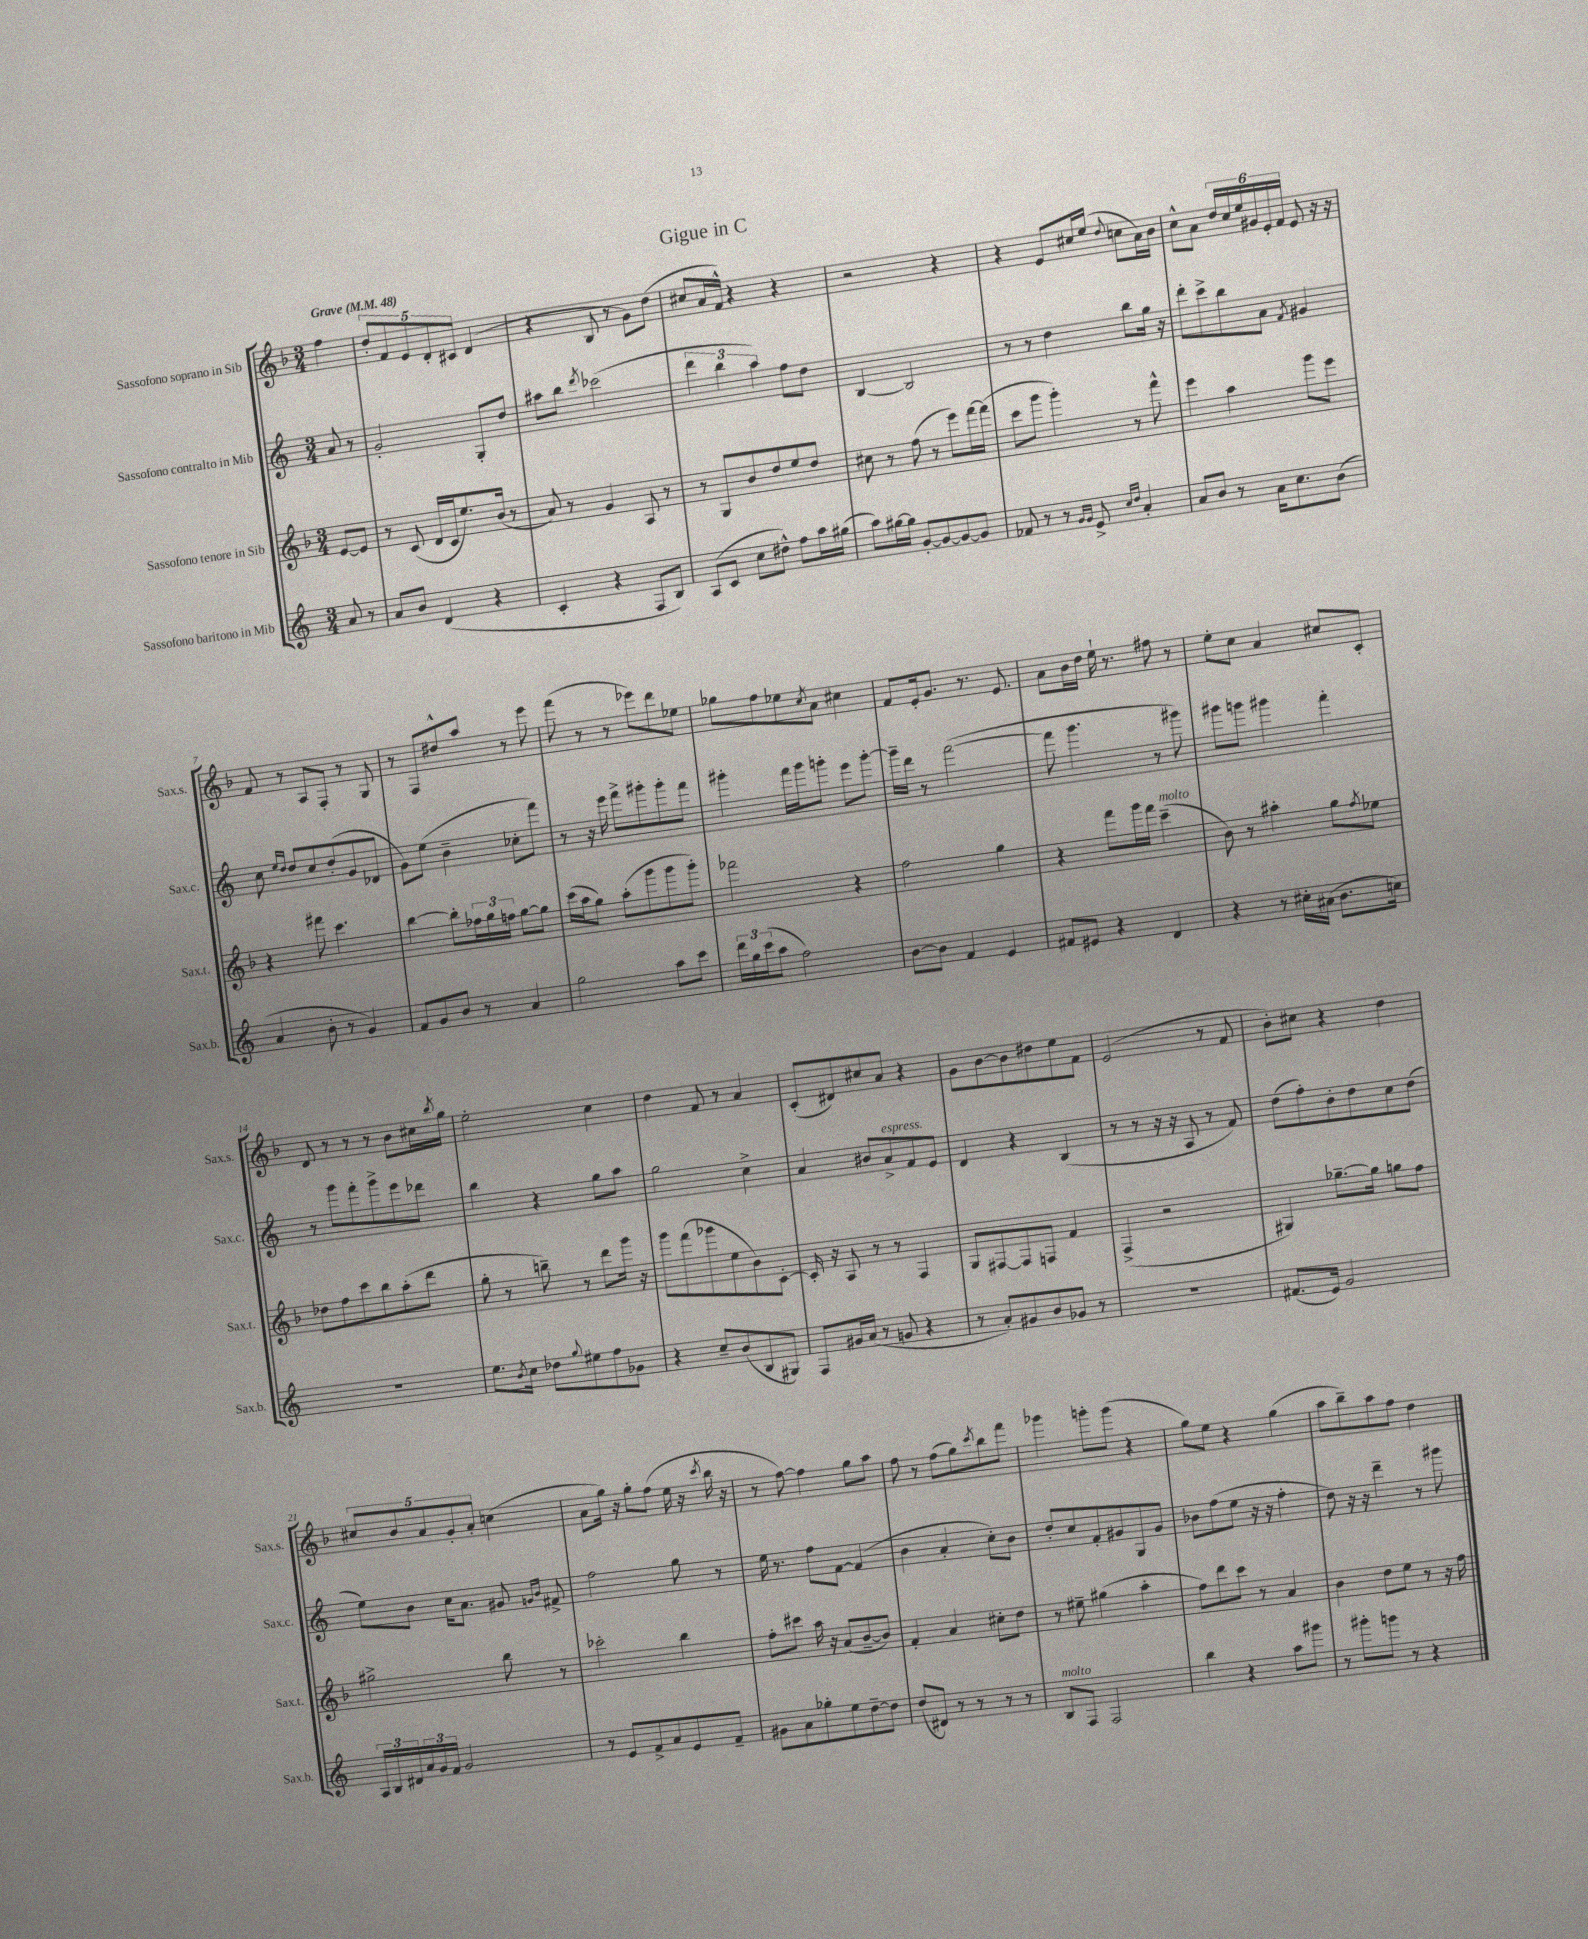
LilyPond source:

\header { title = "Gigue in C" }
<<
\new StaffGroup <<
\new Staff = "s0" \with { instrumentName = "Sassofono soprano in Sib" shortInstrumentName = "Sax.s." } {
    \clef treble \key f \major \numericTimeSignature \time 3/4 \partial 4 \tempo "Grave" 4 = 48
    f''4 |
    \tuplet 5/4 { d''8-. f'8 e'8 d'8-. cis'8 } d'4( |
    r4 bes8 r8 g'8) d''8( |
    cis''8 a'16 f'16-^) r4 r4 |
    r2 r4 |
    r4 e'8 cis''16 e''16( \appoggiatura { d''8 } c''8 a'16) bes'16 |
    c''8-^ a'8 \tuplet 6/4 { d''16 c''16 e''16 gis'16 e'16-. f'16 } e'8 r16 r16 |
    f'8 r8 a8 f8-. r8 g8 |
    r8 f8 dis''8-^ a''8 r8 e'''8 |
    f'''8( r8 r8 ees'''8) d'''8 ees''8 |
    ges''8 f''8 ees''8 \acciaccatura { c''8 } a'8 cis''4 |
    f'8 e'16-. g'8. r8. e'8. |
    a'8 bes'16 d''16 e''16-! r8. fis''8 r8 |
    e''8-. c''8 a'4 cis''8 c'8-. |
    d'8 r8 r8 r8 bes'8 cis''16 \acciaccatura { bes''8 } g''16 |
    e''2-. c''4 |
    d''4 f'8 r8 a'4 |
    c'8-.( dis'8) cis''8 a'8 r4 |
    g'8 bes'8~ bes'8 dis''8 e''8 f'8 |
    e'2( r8 f'8 |
    bes'8-.) cis''8 r4 d''4 |
    \tuplet 5/4 { cis''8 bes'8 a'8 g'8-. a'8-. } c''4( |
    a'8 g''16) r16 g''8-. f''8( e''16 r16 \acciaccatura { c'''8 } bes''16 r16 |
    r8 f''8~) f''4 g''8 a''8 |
    f''8 r8 f''8( g''8) \acciaccatura { c'''8 } bes''8 f'''8 |
    ges'''4 g'''8-. g'''8( r4 |
    g''8) e''8 r4 g''4( |
    a''8 bes''8--) a''8 f''8 d''4 \bar "|." |
}
\new Staff = "s1" \with { instrumentName = "Sassofono contralto in Mib" shortInstrumentName = "Sax.c." } {
    \clef treble \key c \major \numericTimeSignature \time 3/4 \partial 4
    a'8 r8 |
    g'2-. g8-. d''8 |
    ais''8 b''8 \acciaccatura { d'''8 } ces'''2( |
    \tuplet 3/2 { d'''4 b''4 a''4) } f''8 d''8 |
    b4~ b2 |
    r8 r8 d''4 b''8 g''16 r16 |
    d'''8-. c'''8-> b''8 a'8 \acciaccatura { f'8 } gis'4 |
    c''8 \grace { e''16 d''16 } d''8 c''8 d''8-.( g'8 des'8 |
    g'8) e''8( b'4-- ces''8-. f'''8) |
    r8 r16 e'''16 f'''8-> gis'''8-. gis'''8-. f'''8 |
    gis'''4-. f'''16 gis'''16 g'''8-. e'''8 g'''8~-. |
    g'''16-- d'''16 r8 f'''2~( |
    f'''8 g'''4. r8 gis'''8) |
    gis'''8 g'''8 gis'''4 f'''4-. |
    r8 g'''8 f'''8-. g'''8-> e'''8 des'''8 |
    b''4 r4 g''8 a''8 |
    g''2 c''4-> |
    a'4 bis'8 a'8->^\markup { \italic "espress." } f'8 e'8 |
    d'4 r4 b4( |
    r8 r8 r16 r16 a8 r8 f'8) |
    d''8( f''8-.) b'8-. d''8 c''8 d''8( |
    e''8) b'8 c''16 a'8. gis'8 \grace { g'16 b'16 } fis'8-> |
    f''2 g''8 r8 |
    e''16 r8. f''8 f'8~ f'4( |
    b'4 a'4-. c''8-.) b'8 |
    d''8-. c''8 f'8-. gis'8 g8 gis'8 |
    bes'8 f''8( e''8 r16 r16 f''4-. |
    d''8) r16 r16 d'''4-- r8 gis'''8 \bar "|." |
}
\new Staff = "s2" \with { instrumentName = "Sassofono tenore in Sib" shortInstrumentName = "Sax.t." } {
    \clef treble \key f \major \numericTimeSignature \time 3/4 \partial 4
    e'8~ e'8 |
    r8 c'8( d'16 c'16 e''8.) bes'16( r8 |
    a'8) r8 g'4 a8 r8 |
    r8 g8 bes'8 d''8 e''8 d''8 |
    cis''8 r8 f''8( r8 e'''8) f'''16~ f'''16( |
    c'''8 g'''8 g'''4-.) r8 f'''8-^ |
    e'''4 a''4 g'''8 e'''8 |
    r4 fis'''8 c'''4. |
    bes''4~ bes''8-. \tuplet 3/2 { fes''16 g''16 f''16 } g''8~ g''8 |
    c'''16( a''16 g''8) a''8-.( g'''8 g'''8 g'''8-.) |
    fes'''2 r4 |
    f''2 g''4 |
    r4 f'''8 g'''16 f'''16 c'''4--^\markup { \italic "molto" }( |
    bes'8) r8 ais''4-. g''8 \acciaccatura { f''8 } ees''8 |
    des''8 f''8 c'''8 bes''8 a''8-.( d'''8 |
    g''8-. r8 b''8--) r8 d'''8 g'''16 r16 |
    g'''8 f'''8( ges'''8 e''8 bes'8) c'8~-. |
    c'16-. r16 a8 r8 r8 f4 |
    g8 fis8~ fis8 f8 f'4 |
    f4->( r2 |
    gis4) ges''8.~-- ges''16 g''8 f''8 |
    gis''2-> bes''8 r8 |
    ces'''2-. bes''4 |
    f''8-. cis'''8 a''16 r16 a'8( bes'8~-- bes'8) |
    f'4-. a'4 cis''8-. d''8 |
    r8 eis''8-- gis''4( a''4-. |
    f''8) d'''8 c'''8 r8 a'4 |
    bes'4 d''8 e''8 r8 r16 f''16 \bar "|." |
}
\new Staff = "s3" \with { instrumentName = "Sassofono baritono in Mib" shortInstrumentName = "Sax.b." } {
    \clef treble \key c \major \numericTimeSignature \time 3/4 \partial 4
    a'8 r8 |
    a'8 b'8 d'4( r4 |
    c'4-. r4 f8 b8) |
    a8( c'8 c''8 dis''8-^) f''8 a''16 gis''16( |
    a''8) gis''16~ gis''16 g'8~-. g'8~ g'8~ g'8 |
    fes'8 r8 r8 \grace { g'16 g'16 } e'8-> \grace { c''16 d''16 } a'4-. |
    a'8 b'8 r8 a'16 c''8. b'8( |
    a'4 b'8-. r8 g'4) |
    f'8 g'8 b'8 r8 a'4 |
    g''2 a''8 c'''8 |
    \tuplet 3/2 { d'''16 g''16 c'''16( } a''8 f''2) |
    b'8~ b'8 f'4 e'4 |
    fis'8 eis'8 r4 d'4 |
    r4 r8 cis''16-. ais'16( b'8. c''16) |
    R2. |
    e''8. \acciaccatura { b'8 } c''16 des''8 \appoggiatura { g''8 } eis''8 f''8 ges'8 |
    r4 c''8-- b'8( b8 gis8) |
    f8 gis'16 a'16( r8 g'8 r4 |
    r8 a'8-.) gis'8 b'8 ges'8 r8 |
    R2. |
    fis'8.( e'16) g'2 |
    \tuplet 3/2 { a16 b16 dis'16 } \tuplet 3/2 { a'16 g'16 f'16 } g'2 |
    r8 e'8 f'8-> a'8 e'8 f'8-- |
    gis'8 a'8 ges''8-. e''8 d''8~-- d''8 |
    d''8( dis'8) r8 r8 r8 r8 |
    b8^\markup { \italic "molto" } f8 f2 |
    b''4 r4 a''8 gis'''8 |
    r8 gis'''8-. g'''8 r8 r4 \bar "|." |
}
>>
>>
